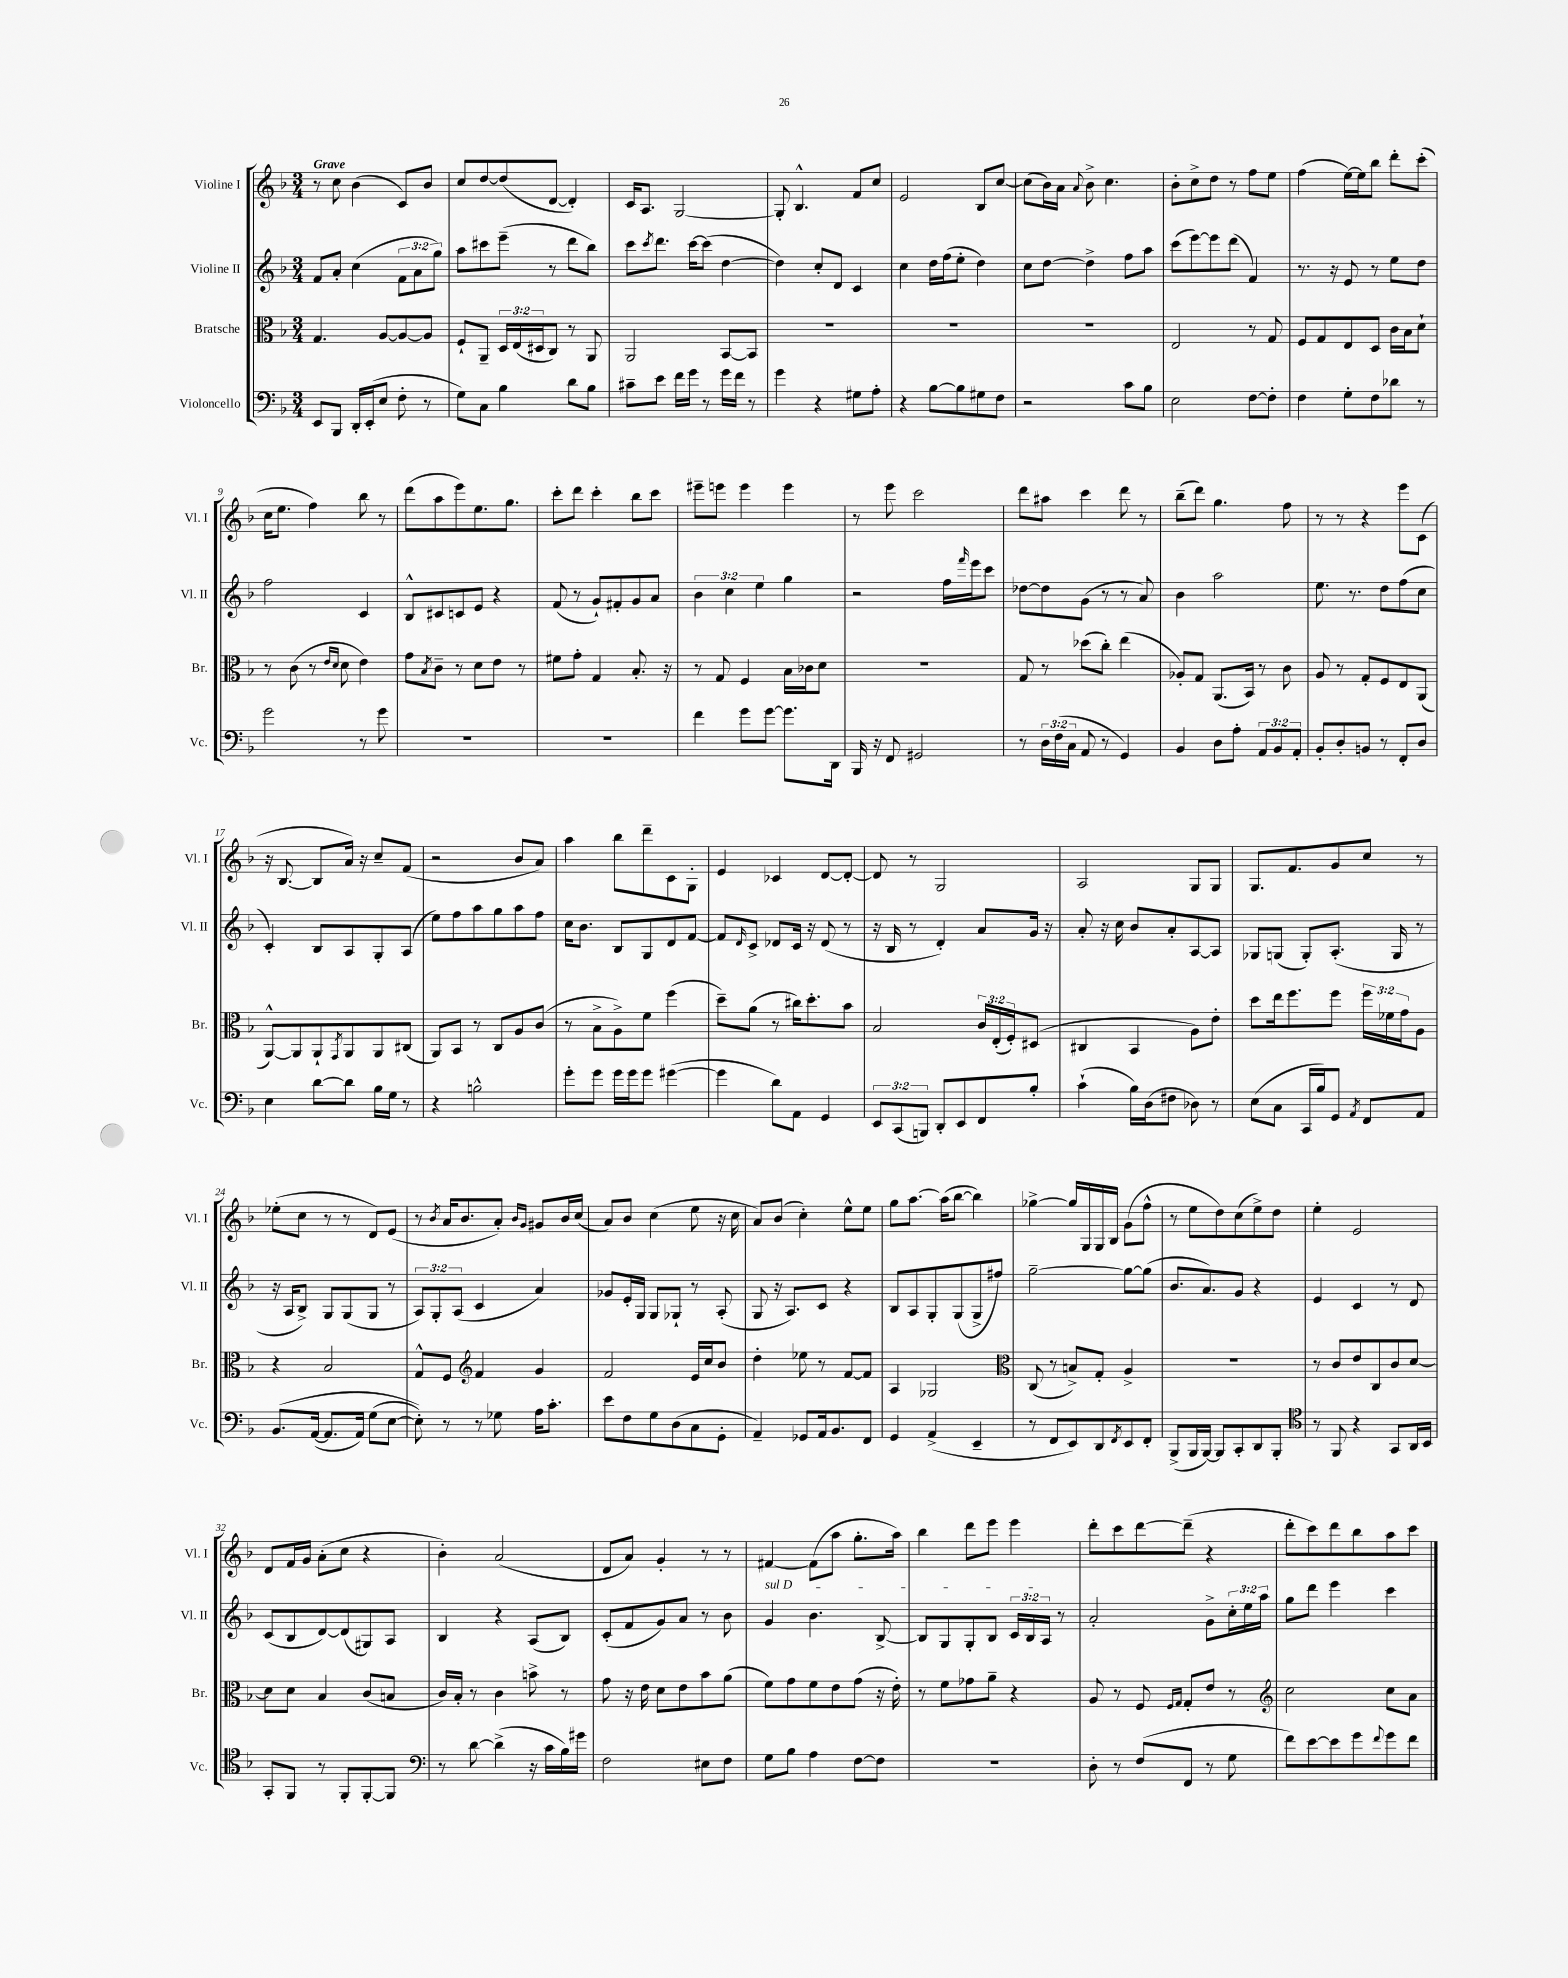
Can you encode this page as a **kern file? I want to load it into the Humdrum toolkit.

**kern	**kern	**kern	**kern
*staff4	*staff3	*staff2	*staff1
*clefF4	*clefC3	*clefG2	*clefG2
*k[b-]	*k[b-]	*k[b-]	*k[b-]
*M3/4	*M3/4	*M3/4	*M3/4
8EE	4.G	8f	8r
8BBB-	.	8a'	8cc
16DD'	.	(4cc	(4b-
(16EE'	.	.	.
8E	[8A	.	.
8F'	8A_	12f	8c)
.	.	12a	.
8r	8A]	.	8b-
.	.	12gg)	.
=	=	=	=
8G)	8F`	8aa	8cc
8C	8AA~	8ccc#	[8dd
4B-	24D	(8eee~	(8dd]
.	(24E	.	.
.	24D#	.	.
.	8C)	8r	[8d
8d	8r	8ddd	4d'])
8B-	8AA	8bb-)	.
=	=	=	=
8c#~	2AA	8ccc	16c
.	.	.	8.A
.	.	8qccc	.
8e	.	8.ddd	.
16f	.	.	[2G
16g	.	[16ccc	.
8r	.	(8ccc]	.
16g	[8BB-	[4dd	.
16f	.	.	.
8r	8BB-]	.	.
=	=	=	=
4g	2.r	4dd])	8G']
.	.	.	4.B-^^
4r	.	8cc'	.
.	.	8d	.
8G#	.	4c	8f
8A'	.	.	8cc
=	=	=	=
4r	2.r	4cc	2e
[8B-	.	16dd	.
.	.	(16ff	.
8B-]	.	8ee'	.
8G#	.	4dd)	8B-
8F	.	.	[8cc
=	=	=	=
2r	2.r	8cc	(8cc]
.	.	[8dd	16b-)
.	.	.	16a
.	.	.	8qqa
.	.	4dd^]	8b-^
.	.	.	4.cc
8c	.	8ff	.
8B-	.	8aa	.
=	=	=	=
2E	2E	(8ccc	8b-'
.	.	[8eee)	8cc^
.	.	8eee]	8dd
.	.	(8ddd	8r
[8F	8r	4f)	8ff
8F']	8G	.	8ee
=	=	=	=
4F	8F	8.r	(4ff
.	8G	.	.
.	.	16r	.
8G'	8E	8e	[16ee)
.	.	.	16ee]
8F	8D	8r	8bb-
8d-	16c	8ee	8ddd'
.	16B-	.	.
8r	8d`	8dd	(8ccc'
=	=	=	=
2g	8r	2ff	16cc
.	.	.	8.ee
.	(8c	.	.
.	8r	.	4ff)
.	16qqe	.	.
.	16qqd	.	.
.	8d	.	.
8r	4e)	4c	8bb-
8g	.	.	8r
=	=	=	=
2.r	8g	8B-^^	(8ddd
.	8qB-	.	.
.	8c~	8c#	8aa
.	8r	8c	8eee)
.	8d	8e	8.ee
.	8e	4r	.
.	.	.	8.gg
.	8r	.	.
=	=	=	=
2.r	8f#	(8f	8ccc'
.	8g'	8r	8ddd
.	4G	8g`)	4ccc'
.	.	8f#'	.
.	8.B-'	8g	8bb-
.	.	8a	8ccc
.	16r	.	.
=	=	=	=
4f	8r	6b-	8eee#~
.	8G	.	8eee
.	.	6cc	.
8g	4F	.	4eee
.	.	6ee	.
[8g	.	.	.
8.g]	16B-	4gg	4eee
.	16c-	.	.
.	8d	.	.
16DD	.	.	.
=	=	=	=
16BBB-	2.r	2r	8r
16r	.	.	.
8FF	.	.	8eee
2GG#	.	.	2ccc
.	.	16ff	.
.	.	16qqfff	.
.	.	16eee	.
.	.	8ccc	.
=	=	=	=
8r	8G	[8dd-	8ddd
24D	8r	8dd-]	8aa#
(24F	.	.	.
24C	.	.	.
8AA	(8dd-	(8g	4ccc
8r	8cc')	8r	.
4GG)	(4ee	8r	8ddd
.	.	8a)	8r
=	=	=	=
4BB-	8A-')	4b-	(8bb-~
.	8G	.	8ddd)
8D	(8.AA	2aa	4.gg
8A'	.	.	.
.	16BB-)	.	.
12AA	8r	.	.
12BB-	.	.	.
.	8c	.	8ff
12AA'	.	.	.
=	=	=	=
8BB-'	8A	8.ee	8r
8D'	8r	.	8r
.	.	8.r	.
8BB	8G'	.	4r
8r	8F	8dd	.
8FF'	8E	(8ff	8eee
8D	(8AA	8cc	(8c
=	=	=	=
4E	[8AA^^)	4c')	16r
.	.	.	[8.B-
.	8AA]	.	.
[8d	8AA`	8B-	8B-]
.	8qGG	.	.
8d]	8AA	8A	16a)
.	.	.	16r
16B-	8AA	8G'	8cc~
16G	.	.	.
8r	(8C#	(8A	(8f
=	=	=	=
4r	8AA)	8ee)	2r
.	8BB-	8ff	.
2B^^	8r	8aa	.
.	8C	8gg	.
.	8A	8aa	8b-
.	(8c	8ff	8a)
=	=	=	=
8g'	8r	16cc	4aa
.	.	8.b-	.
8g	8B-^	.	.
16g	8A^)	8B-	8bb-
16g	.	.	.
8g	8f	8G	8ddd~
([4g#	(4ff	8d	8c
.	.	[8f	8G'
=	=	=	=
4g#]	8dd~)	8f]	4e
.	.	16qqd	.
.	(8a	8c^	.
8d)	8r	8d-	4c-
8AA	16cc#)	16c	.
.	8.dd'	16r	.
4GG	.	(8d-	[8d
.	8b-	8r	8d'_
=	=	=	=
12EE	2B-	16r	8d]
.	.	16B-	.
(12CC	.	.	.
.	.	8r	8r
12BBB)	.	.	.
8DD'	.	4d')	2G
8EE	.	.	.
8FF	24c	8a	.
.	(24E'	.	.
.	24F')	.	.
8B-'	(8D#	16g	.
.	.	16r	.
=	=	=	=
(4c`	4C#	8a'	2A
.	.	16r	.
.	.	16cc	.
16B-)	4BB-	8b-	.
(16D	.	.	.
8F#	.	8a'	.
8D-)	8A)	[8A	8G
8r	8e'	8A]	8G
=	=	=	=
(8E	8dd	8G-	8.G
8C	16ee	(8G	.
.	8.ff	.	8.f
16CC	.	8G')	.
16B-)	.	.	.
8GG	8ff	(8.A'	8g
8qAA	.	.	.
8FF	24ff	.	8cc
.	24f-	.	.
.	.	16G	.
.	24g	.	.
8AA	8A	8r	8r
=	=	=	=
&(8.BB-	4r	16r	(8ee-'
.	.	16A	.
.	.	8B-^)	8cc
([16AA	.	.	.
8.AA]	2B-	8G	8r
.	.	(8G	8r
16AA)	.	.	.
(8G	.	8G	8d)
[8E	.	8r	(8e
=	=	=	=
8E'])&)	8G^^	12A)	8r
.	.	12G'	.
.	.	.	8qb-
8r	8F	.	16a
.	.	(12A	.
.	.	.	8.b-
*	*clefG2	*	*
8r	4f	4c	.
8G-	.	.	8a')
.	.	.	16qqb-
.	.	.	16qqg
16A	4g	4a)	8g#
8.c'	.	.	.
.	.	.	16b-
.	.	.	(16cc
=	=	=	=
8e	2f	8g-	8a)
8F	.	16e'	8b-
.	.	16G	.
8G	.	8G	(4cc
(8D	.	8G-`	.
8C	16e	8r	8ee
.	16cc	.	.
8GG'	8b-	(8A'	16r
.	.	.	16cc
=	=	=	=
4AA~)	4dd'	8G	8a)
.	.	16r	(8b-
.	.	8.A)	.
8GG-	8ee-	.	4cc')
16AA	8r	8c	.
8.BB-	.	.	.
.	[8f	4r	8ee^^
8FF	8f]	.	8ee
=	=	=	=
4GG	4A	8B-	8gg
.	.	8A	[8.aa
(4AA^	2G-	8G'	.
.	.	.	(16aa]
.	.	(8G	[8bb-
4EE~	.	8G^	4bb-])
.	.	8ff#)	.
=	=	=	=
*	*clefC3	*	*
8r	(8C	[2gg~	[4gg-^
8FF	8r	.	.
8EE)	8B^)	.	16gg-]
.	.	.	16G
8DD	8G'	.	16G
.	.	.	16B-
8qFF	.	.	.
8EE	4A^	8gg_	(8g
8FF'	.	(8gg]	8ff^^
=	=	=	=
(8BBB-^	2.r	8.b-	8r
16BBB-	.	.	8ee
[16BBB-)	.	8.a)	.
8BBB-]	.	.	8dd)
8CC'	.	8g	(8cc
8DD	.	4r	8ee^)
8BBB-'	.	.	8dd
=	=	=	=
*clefC4	*	*	*
8r	8r	4e	4ee'
8FF	8c	.	.
4r	8e	4c	2e
.	8C	.	.
8GG	8c	8r	.
16AA	[8d	8d	.
16BB-	.	.	.
=	=	=	=
8GG'	8d]	(8c	8d
8FF	8d	8B-	16f
.	.	.	16g
8r	4B-	[8d)	(8a'
8FF'	.	(8d]	8cc
[8FF'	(8c	8G#)	4r
8FF]	8B	8A	.
=	=	=	=
*clefF4	*	*	*
8r	16c)	4B-	4b-')
.	16B-'	.	.
[8d	8r	.	.
(4d^]	4c	4r	(2a
16r	8b^	(8A	.
16c	.	.	.
16B-)	8r	8B-)	.
16g#	.	.	.
=	=	=	=
2F	8g	(8c'	8d
.	16r	8f	8a)
.	16e	.	.
.	8d	8g)	4g'
.	8e	8a	.
8E#	8b-	8r	8r
8F	(8a	8b-	8r
=	=	=	=
8G	8f)	4g	[4f#
8B-	8g	.	.
4A	8f	4.b-	(8f#]
.	8e	.	8aa
[8F	(8g	.	8.gg'
8F]	16r	[8B-^	.
.	16e')	.	16aa)
=	=	=	=
2.r	8r	8B-]	4bb-
.	8f	8G	.
.	8g-	8G'	8ddd
.	8a~	8B-	8eee
.	4r	24c	4eee
.	.	24B-	.
.	.	24A	.
.	.	8r	.
=	=	=	=
8D'	8A	2a'	8ddd'
8r	8r	.	8ccc
(8F	8F	.	[8ddd
.	16qqF	.	.
.	16qqG	.	.
8FF	8G'	.	(8ddd~]
8r	8e	8g^	4r
8G	8r	24cc'	.
.	.	24ee	.
.	.	24aa	.
=	=	=	=
*	*clefG2	*	*
8f)	2cc	8gg	8ddd'
[8e	.	8ddd	8ccc)
8e]	.	4eee	8ddd
8g	.	.	8bb-
8qqf	.	.	.
8g	8cc	4ccc	8aa
8f	8a	.	8ccc
==	==	==	==
*-	*-	*-	*-
